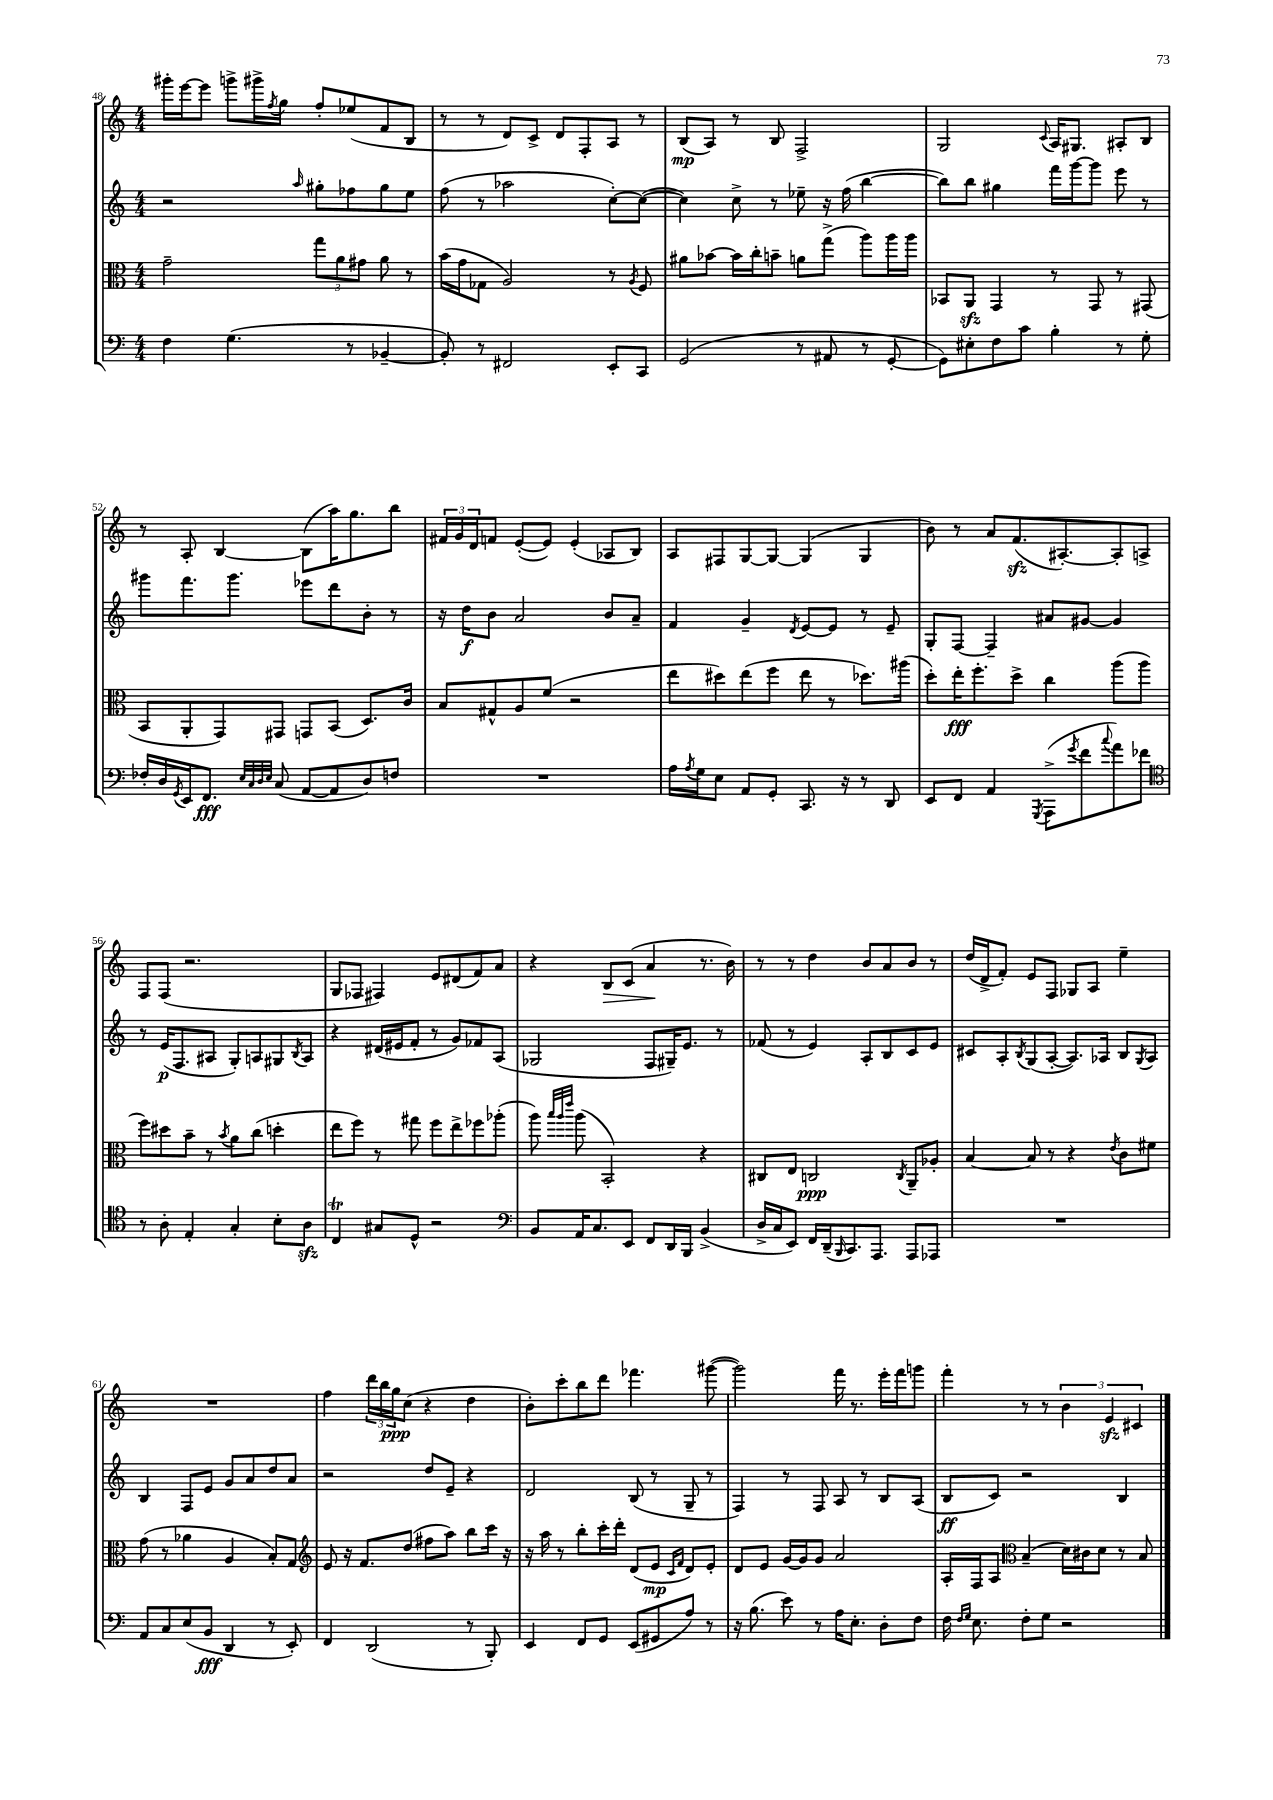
<<
\new StaffGroup <<
\new Staff = "s0" {
    \clef treble \key c \major \numericTimeSignature \time 4/4
    gis'''16-. e'''16~ e'''8 g'''8-> gis'''16-> \acciaccatura { f''8 } g''16 f''8-. ees''8( f'8 b8 |
    r8 r8 d'8) c'8-> d'8 f8-. a8 r8 |
    b8\mp( a8) r8 b8 f2-> |
    g2 \appoggiatura { c'8 } a16 gis8. ais8-. b8 |
    r8 a8-. b4~ b8( a''16) g''8. b''8 |
    \tuplet 3/2 { fis'16 g'16 d'16 } f'8 e'8~-.( e'8) e'4-.( aes8 b8) |
    a8 fis8 g8~ g8~ g4( g4 |
    b'8) r8 a'8 f'8.\sfz( ais8.~-.) ais8-. a8-> |
    f8 f8( r2. |
    g8 fes8 fis4) e'8 dis'8( f'8) a'8 |
    r4 b8\> c'8( a'4\! r8. b'16) |
    r8 r8 d''4 b'8 a'8 b'8 r8 |
    d''16( d'16-> f'8-.) e'8 f8 ges8 a8 e''4-- |
    R1 |
    f''4 \tuplet 3/2 { d'''16 b''16 g''16\ppp } c''8( r4 d''4 |
    b'8-.) c'''8-. b''8 d'''8 fes'''4. gis'''8~( |
    gis'''2) f'''16 r8. e'''16-. f'''16 g'''8 |
    f'''4-. r8 r8 \tuplet 3/2 { b'4 e'4\sfz cis'4 } \bar "|." |
}
\new Staff = "s1" {
    \clef treble \key c \major \numericTimeSignature \time 4/4
    r2 \grace { a''16 } gis''8-. fes''8 gis''8 e''8 |
    f''8( r8 aes''2 c''8~-.) c''8~( |
    c''4) c''8-> r8 ees''8-- r16 f''16( b''4~ |
    b''8) b''8 gis''4 f'''16 g'''16~ g'''8 e'''8 r8 |
    gis'''8 f'''8. gis'''8. ees'''8 d'''8 b'8-. r8 |
    r16 d''16\f b'8 a'2 b'8 a'8-- |
    f'4 g'4-- \acciaccatura { d'8 } e'8~ e'8 r8 e'8-- |
    g8-. f8~ f4-- ais'8 gis'8~ gis'4 |
    r8 e'16\p( f8. ais8 g8-.) a8 gis8 \acciaccatura { b8 } a8 |
    r4 dis'16( eis'16 f'8-. r8 g'8) fes'8 a8( |
    ges2 f8 gis16--) e'8. r8 |
    fes'8( r8 e'4) a8-. b8 c'8 e'8 |
    cis'8 a8-. \acciaccatura { b8 } g8( a8~-. a8.) aes16 b8 \acciaccatura { g8 } aes8 |
    b4 f8 e'8 g'8 a'8 d''8 a'8 |
    r2 d''8 e'8-- r4 |
    d'2 b8( r8 g8-- r8 |
    f4) r8 f8 a8 r8 b8 a8( |
    b8\ff c'8) r2 b4 \bar "|." |
}
\new Staff = "s2" {
    \clef alto \key c \major \numericTimeSignature \time 4/4
    g'2-- \tuplet 3/2 { g''8 a'8 gis'8 } a'8 r8 |
    b'16( g'16 ges8 a2) r8 \acciaccatura { a8 } f8 |
    ais'8 bes'8~ bes'16 c''16-. b'8-- a'8 g''8->( a''8) a''16 a''16 |
    bes,8 a,8\sfz g,4 r8 g,8 r8 gis,8( |
    b,8 a,8-. g,8) gis,8 g,8 b,8( d8.) c'16 |
    b8 gis8-^ a8 f'8( r2 |
    e''8 dis''8) e''8( f''8 e''8 r8 des''8.) ais''16( |
    d''8-.) e''16-.\fff f''8.-. d''8-> c''4 a''8( a''8 |
    f''8) dis''8 b'8-- r8 \acciaccatura { b'8 } a'8 c''8( d''4-. |
    e''8 f''8) r8 gis''8 f''8 e''8-> fes''8 aes''8-.( |
    a''8) \grace { b''32 a''32 e'''32 } a''8( b,2-.) r4 |
    cis8 e8 c2\ppp \acciaccatura { c8 } a,8-- aes8-. |
    b4~ b8 r8 r4 \acciaccatura { e'8 } c'8 fis'8 |
    g'8( r8 aes'4 a4 b8-.) g8 |
    \clef treble e'8 r16 f'8. d''8( fis''8 a''8) b''8 c'''16 r16 |
    r16 a''16 r8 b''8-. c'''16-. d'''16-. d'8( e'8\mp \grace { c'16 f'16 } d'8) e'8-. |
    d'8 e'8 g'16~ g'16 g'8 a'2 |
    a16-. f16 a8 \clef alto b4--( d'16) cis'16 d'8 r8 b8 \bar "|." |
}
\new Staff = "s3" {
    \clef bass \key c \major \numericTimeSignature \time 4/4
    f4 g4.( r8 bes,4~-- |
    bes,8-.) r8 fis,2 e,8-. c,8 |
    g,2( r8 ais,8 r8 g,8~-. |
    g,8) eis8-. f8 c'8 b4-. r8 g8-. |
    fes16-. d16 \acciaccatura { g,8 } e,16 f,8.\fff \grace { e32 c32 d32 e32 } c8( a,8~ a,8 d8) f8 |
    R1 |
    a16 \acciaccatura { a8 } g16 e8 a,8 g,8-. c,8. r16 r8 d,8 |
    e,8 f,8 a,4 \acciaccatura { g,,8 } a,,8->( \acciaccatura { g'8 } f'8 \appoggiatura { c''8 } a'8) fes'8 |
    \clef tenor r8 a8-. e4-. g4-. b8-. a8\sfz |
    c4\trill gis8 d8-^ r2 |
    \clef bass b,8 a,16 c8. e,8 f,8 d,16 b,,16 b,4->( |
    d16-> c16 e,8) f,16 d,16--( \grace { b,,16 } c,8.) a,,8. a,,8 aes,,8 |
    R1 |
    a,8 c8 e8( b,8\fff d,4 r8 e,8-.) |
    f,4 d,2( r8 b,,8-.) |
    e,4 f,8 g,8 e,8( gis,8 a8) r8 |
    r16 b8.( e'8) r8 a16 e8.-. d8-. f8 |
    f16 \grace { f16 g16 } e8. f8-. g8 r2 \bar "|." |
}
>>
>>
\layout { \context { \Score currentBarNumber = #48 } }
